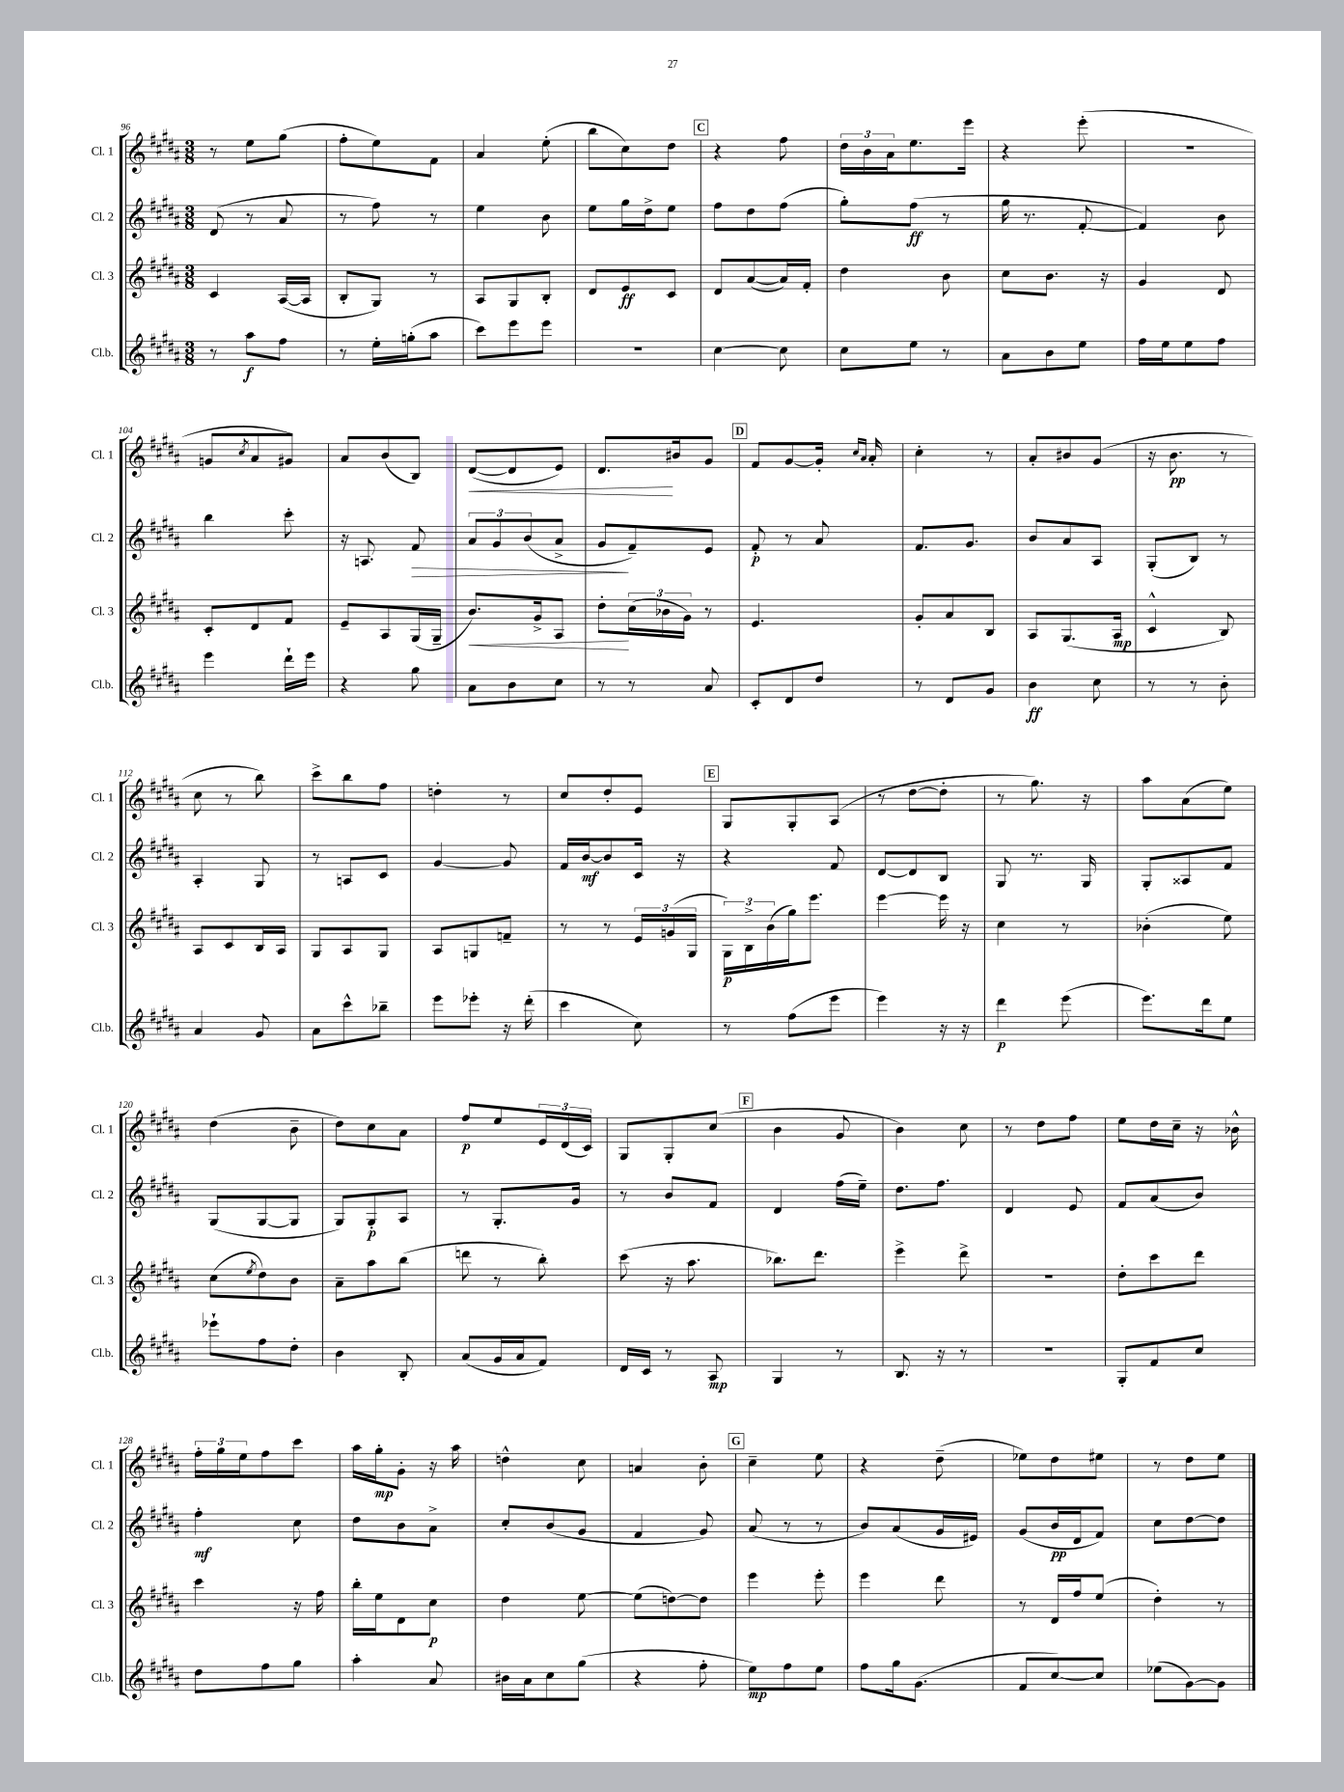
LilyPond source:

<<
\new StaffGroup <<
\new Staff = "s0" \with { instrumentName = "Cl. 1" shortInstrumentName = "Cl. 1" } {
    \clef treble \key b \major \numericTimeSignature \time 3/8
    r8 e''8 gis''8( |
    fis''8-. e''8) fis'8 |
    ais'4 e''8-.( |
    b''8 cis''8) dis''8 |
    \mark \markup { \box "C" } r4 fis''8 |
    \tuplet 3/2 { dis''16 b'16 ais'16 } e''8. e'''16 |
    r4 e'''8-.( |
    R4. |
    g'8 \acciaccatura { cis''8 } ais'8 gis'8) |
    ais'8 b'8( b8) |
    dis'8~\<( dis'8 e'8) |
    dis'8.\! bis'16 gis'8 |
    \mark \markup { \box "D" } fis'8 gis'8~ gis'16-. \grace { cis''16 ais'16 } ais'16-. |
    cis''4-. r8 |
    ais'8-. bis'8 gis'8( |
    r16 b'8.\pp r8 |
    cis''8 r8 b''8) |
    cis'''8-> b''8 fis''8 |
    d''4-. r8 |
    cis''8 dis''8-. e'8 |
    \mark \markup { \box "E" } gis8 gis8-. ais8( |
    r8 dis''8~ dis''8-. |
    r8 gis''8.) r16 |
    ais''8 ais'8( e''8) |
    dis''4( b'8-- |
    dis''8) cis''8 ais'8 |
    fis''8\p e''8 \tuplet 3/2 { e'16 dis'16( cis'16) } |
    gis8 gis8-. cis''8( |
    \mark \markup { \box "F" } b'4 gis'8 |
    b'4) cis''8 |
    r8 dis''8 fis''8 |
    e''8 dis''16 cis''16-- r16 bes'16-^ |
    \tuplet 3/2 { fis''16-. gis''16 e''16 } fis''8 cis'''8 |
    ais''16 gis''16-.\mp gis'8-. r16 ais''16 |
    d''4-^ cis''8 |
    a'4 b'8-. |
    \mark \markup { \box "G" } cis''4-- e''8 |
    r4 dis''8--( |
    ees''8) dis''8 eis''8 |
    r8 dis''8 e''8 \bar "|." |
}
\new Staff = "s1" \with { instrumentName = "Cl. 2" shortInstrumentName = "Cl. 2" } {
    \clef treble \key b \major \numericTimeSignature \time 3/8
    dis'8( r8 ais'8 |
    r8 fis''8) r8 |
    e''4 b'8 |
    e''8 gis''16 dis''16-> e''8 |
    \mark \markup { \box "C" } fis''8 dis''8 fis''8( |
    gis''8-.) fis''8\ff( r8 |
    gis''16 r8. fis'8~-. |
    fis'4) b'8 |
    b''4 cis'''8-. |
    r16 a8. fis'8\> |
    \tuplet 3/2 { ais'8 gis'8 b'8( } ais'8-> |
    gis'8\! fis'8--) e'8 |
    \mark \markup { \box "D" } fis'8-.\p r8 ais'8 |
    fis'8. gis'8. |
    b'8 ais'8 ais8 |
    gis8-.( b8) r8 |
    ais4-. gis8 |
    r8 a8 cis'8 |
    gis'4~ gis'8 |
    fis'16 b'16~\mf b'8 cis'16 r16 |
    \mark \markup { \box "E" } r4 fis'8 |
    dis'8~ dis'8 b8 |
    gis8 r8. gis16 |
    gis8-. aisis8 fis'8 |
    gis8( gis8~ gis8 |
    gis8) gis8-.\p ais8 |
    r8 gis8.-. gis'16 |
    r8 b'8 fis'8 |
    \mark \markup { \box "F" } dis'4 fis''16( e''16--) |
    dis''8. fis''8. |
    dis'4 e'8 |
    fis'8 ais'8( b'8) |
    fis''4-.\mf cis''8 |
    dis''8 b'8 ais'8-> |
    cis''8-. b'8( gis'8 |
    fis'4 gis'8) |
    \mark \markup { \box "G" } ais'8( r8 r8 |
    b'8) ais'8( gis'16 eis'16) |
    gis'8( b'16\pp dis'16 fis'8) |
    cis''8 dis''8~ dis''8 \bar "|." |
}
\new Staff = "s2" \with { instrumentName = "Cl. 3" shortInstrumentName = "Cl. 3" } {
    \clef treble \key b \major \numericTimeSignature \time 3/8
    cis'4 ais16~( ais16 |
    b8-. gis8) r8 |
    ais8 gis8 b8-. |
    dis'8 e'8\ff cis'8 |
    \mark \markup { \box "C" } dis'8 ais'8~( ais'16) fis'16-. |
    dis''4 b'8 |
    cis''8 b'8. r16 |
    gis'4 dis'8 |
    cis'8-. dis'8 fis'8 |
    e'8-- ais8 gis16( gis16-- |
    b'8.\<) gis'16-> ais8 |
    dis''8-.\! \tuplet 3/2 { cis''16( bes'16 gis'16) } r8 |
    \mark \markup { \box "D" } e'4. |
    gis'8-. ais'8 b8 |
    ais8 gis8.( ais16\mp |
    cis'4-^ b8) |
    ais8 cis'8 b16 ais16 |
    gis8 ais8 gis8 |
    ais8 g8 f'8-- |
    r8 r8 \tuplet 3/2 { e'16 g'16( gis16 } |
    \mark \markup { \box "E" } \tuplet 3/2 { gis16\p) b16-> b'16( } gis''16) e'''8. |
    e'''4~ e'''16 r16 |
    cis''4 r8 |
    bes'4-.( e''8) |
    cis''8( \acciaccatura { e''8 } dis''8) b'8 |
    ais'8-- ais''8 b''8( |
    d'''8 r8 b''8-.) |
    cis'''8( r16 ais''8. |
    \mark \markup { \box "F" } bes''8.) dis'''8. |
    e'''4-> dis'''8-> |
    R4. |
    dis''8-. cis'''8 dis'''8 |
    cis'''4 r16 fis''16 |
    b''16-. e''16 dis'8 cis''8\p |
    dis''4 e''8~ |
    e''8( d''8~) d''8 |
    \mark \markup { \box "G" } e'''4 e'''8-. |
    e'''4 dis'''8 |
    r8 dis'16 fis''16 e''8( |
    dis''4-.) r8 \bar "|." |
}
\new Staff = "s3" \with { instrumentName = "Cl.b." shortInstrumentName = "Cl.b." } {
    \clef treble \key b \major \numericTimeSignature \time 3/8
    r8 ais''8\f fis''8 |
    r8 e''16-. g''16-.( ais''8 |
    cis'''8) e'''8 e'''8 |
    R4. |
    \mark \markup { \box "C" } cis''4~ cis''8 |
    cis''8 e''8 r8 |
    ais'8 b'8 e''8 |
    fis''16 e''16 e''8 fis''8 |
    e'''4 dis'''16-! e'''16 |
    r4 gis''8 |
    ais'8 b'8 cis''8 |
    r8 r8 ais'8 |
    \mark \markup { \box "D" } cis'8-. dis'8 dis''8 |
    r8 dis'8 gis'8 |
    b'4\ff cis''8 |
    r8 r8 b'8-. |
    ais'4 gis'8 |
    ais'8 cis'''8-^ bes''8-- |
    e'''8 ees'''8-. r16 dis'''16-.( |
    cis'''4 cis''8) |
    \mark \markup { \box "E" } r8 fis''8( e'''8 |
    e'''4) r16 r16 |
    dis'''4\p e'''8( |
    e'''8.) dis'''16 e''8 |
    ees'''8-! fis''8 dis''8-. |
    b'4 b8-. |
    ais'8( gis'16 ais'16 fis'8) |
    dis'16 cis'16 r8 ais8\mp |
    \mark \markup { \box "F" } gis4 r8 |
    b8. r16 r8 |
    R4. |
    gis8-. fis'8 cis''8 |
    dis''8 fis''8 gis''8 |
    ais''4-. ais'8 |
    bis'16 ais'16 cis''8 gis''8( |
    r4 fis''8-. |
    \mark \markup { \box "G" } e''8\mp) fis''8 e''8 |
    fis''8 gis''16 gis'8.( |
    fis'8 cis''8~) cis''8 |
    ees''8( gis'8~) gis'8 \bar "|." |
}
>>
>>
